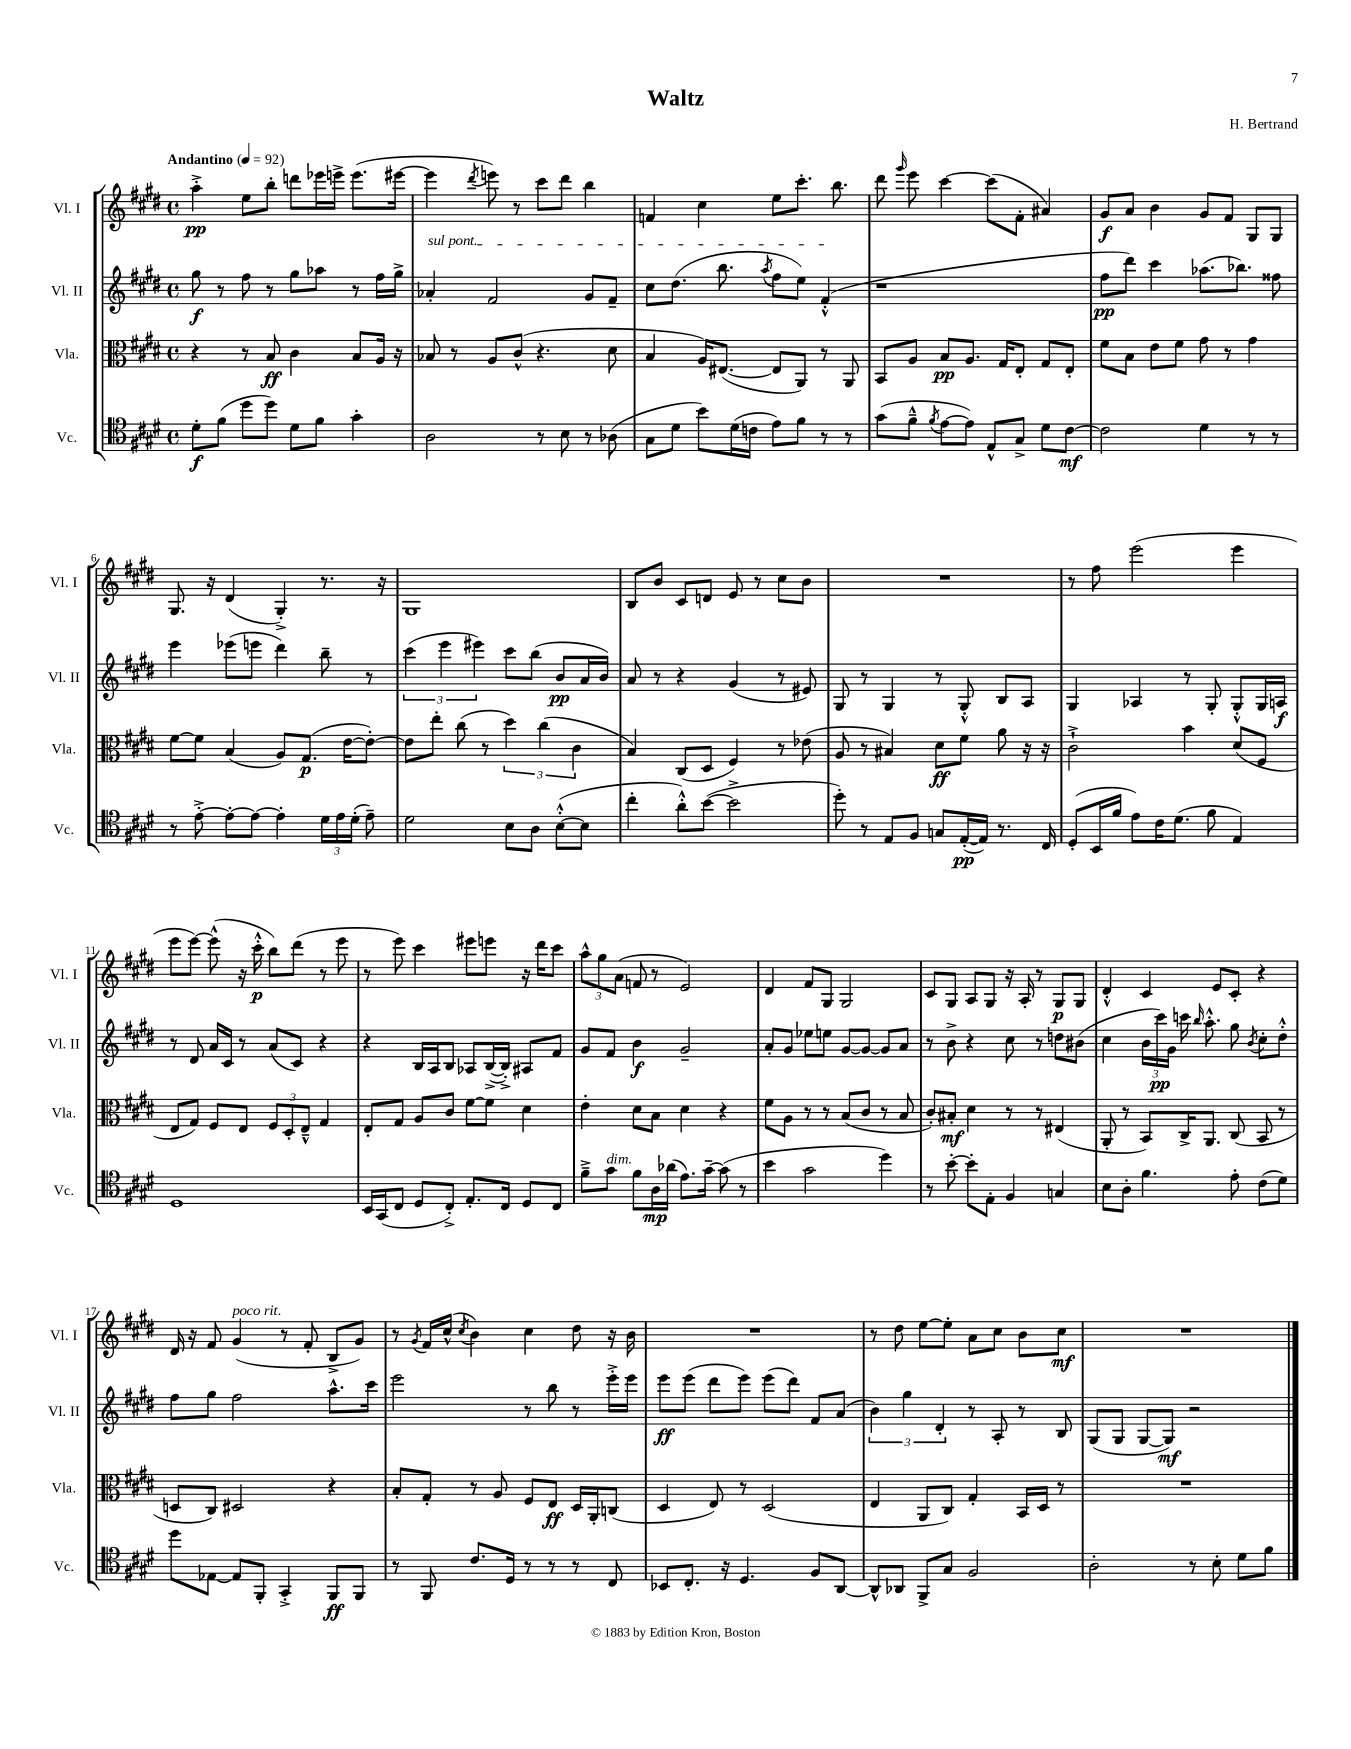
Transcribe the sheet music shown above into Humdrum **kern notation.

**kern	**kern	**kern	**kern
*staff4	*staff3	*staff2	*staff1
*clefC4	*clefC3	*clefG2	*clefG2
*k[f#c#g#d#]	*k[f#c#g#d#]	*k[f#c#g#d#]	*k[f#c#g#d#]
*M4/4	*M4/4	*M4/4	*M4/4
*met(c)	*met(c)	*met(c)	*met(c)
*MM92	*MM92	*MM92	*MM92
8d#'	4r	8gg#	4aa'^
(8f#	.	8r	.
8dd#	8r	8ff#	8ee
8dd#)	8B	8r	8bb'
8d#	4c#	8gg#	8ddd
8f#	.	8aa-	16eee-
.	.	.	16eee^
4g#'	8B	8r	(8.eee
.	16A	16ff#	.
.	16r	16gg#^	[16eee#
=	=	=	=
2A	8B-	4a-'	4eee#]
.	8r	.	.
.	.	.	8qddd#
.	8A	2f#	8eee)
.	(8c#^^	.	8r
8r	4.r	.	8ccc#
8B	.	.	8ddd#
8r	.	8g#	4bb
(8A-	8d#	8f#~	.
=	=	=	=
8G#	4B	8cc#	4f
8d#	.	(8.dd#	.
8b)	16A)	.	4cc#
.	([8.E#	8.bb	.
(16d#	.	.	.
16c	.	.	.
.	.	8qaa	.
8e)	8E#]	8ff#	8ee
8f#	8AA)	8ee)	8.ccc#'
8r	8r	(4f#'^^	.
.	.	.	8.bb
8r	8AA	.	.
=	=	=	=
(8g#	8BB	1r	8ddd#
.	.	.	16qqggg#
8f#~^^	8A	.	8eee
8qf#	.	.	.
[8e	8B	.	[4ccc#
8e])	8.A	.	.
8E^^	.	.	(8ccc#]
.	16G#	.	.
8G#^	8E'	.	8f#'
8d#	8G#	.	4a#)
[8c#	8E'	.	.
=	=	=	=
2c#]	8f#	8ff#	8g#
.	8B	8ddd#)	8a
.	8e	4ccc#	4b
.	8f#	.	.
4d#	8g#	(8.aa-	8g#
.	8r	.	8f#
.	.	8.bb-)	.
8r	4g#	.	8G#
8r	.	8ff##	8G#
=	=	=	=
8r	[8f#	4eee	8.G#
[8e'^	8f#]	.	.
.	.	.	16r
8e'_	(4B	(8eee-	(4d#
8e_	.	8eee	.
4e']	8A)	4ddd#)	4G#'^)
.	(8.G#	.	.
24d#	.	8bb~	8.r
24e	.	.	.
.	[16e	.	.
(24d#'	.	.	.
8e~)	8e'_)	8r	.
.	.	.	16r
=	=	=	=
2d#	8e]	(6ccc#	1G#
.	8ee'	.	.
.	.	6eee	.
.	(8cc#	.	.
.	.	6eee#)	.
.	8r	.	.
8B	6dd#)	8ccc#	.
8A	.	(8bb	.
.	(6cc#	.	.
([8B'^^	.	8b	.
.	6c#	.	.
8B]	.	16a	.
.	.	16b)	.
=	=	=	=
4cc#'	4B)	8a	8B
.	.	8r	8b
8a'^^)	(8C#	4r	8c#
([8b	8D#	.	8d
2b^]	4F#)	(4g#	8e
.	.	.	8r
.	8r	8r	8cc#
.	(8e-	8e#)	8b
=	=	=	=
8dd#')	8A	8G#	1r
8r	8r	8r	.
8E	4B#)	4G#	.
8F#	.	.	.
8G	8d#	8r	.
([16E'	8f#	8G#'^^	.
16E])	.	.	.
8.r	8a	8B	.
.	16r	8A	.
16C#	16r	.	.
=	=	=	=
(8D#'	2c#`^	4G#	8r
16BB	.	.	8ff#
16f#	.	.	.
8e)	.	4A-	(2eee
16c#	.	.	.
(8.d#	.	.	.
.	4b	8r	.
8f#	.	8G#'	.
4E)	(8d#	8G#'^^	4eee
.	8F#	16G#	.
.	.	16A	.
=	=	=	=
1D#	8E	8r	8eee
.	8G#)	8d#	[8eee)
.	8F#	16a	(8eee^^]
.	.	16c#	.
.	8E	8r	16r
.	.	.	16ccc#'^^
.	12F#	(8a	8bb)
.	12D#'	.	.
.	.	8c#)	(8ddd#
.	12E~^^	.	.
.	4G#	4r	8r
.	.	.	8eee
=	=	=	=
16BB	8E'	4r	8r
(16GG#	.	.	.
8C#	8G#	.	8eee)
8D#	8A	16B	4ccc#
.	.	16A	.
8C#'^)	8c#	8B	.
8.E'	[8f#	8A-	8eee#
.	8f#]	([16B^	8eee
16C#	.	16B'^])	.
8D#	4d#	8A#	16r
.	.	.	16ddd#
8C#	.	8f#	8ccc#
=	=	=	=
8f#~^	4e'	8g#	12aa^^
.	.	.	12gg#
8g#	.	8f#	.
.	.	.	(12a
8f#	8d#	4b	8f
16A	8B	.	8r
(16a-	.	.	.
8.e)	4d#	2g#~	2e)
[16g#~	.	.	.
(8g#]	4r	.	.
8r	.	.	.
=	=	=	=
4b	8f#	8a'	4d#
.	8A	8g#	.
2g#	8r	8ee-	8f#
.	8r	8ee	8G#
.	(8B	[8g#	2G#
.	8c#	8g#_	.
4dd#)	8r	8g#]	.
.	8B	8a	.
=	=	=	=
8r	8c#')	8r	8c#
[8b'	8B#'	8b^	8G#
8b']	4d#	4r	8A
8E'	.	.	8G#
4F#	8r	8cc#	16r
.	.	.	16A'
.	8r	8r	8r
4G	(4E#	8dd	8G#
.	.	(8b#	8G#
=	=	=	=
8B	8AA'	4cc#	4d#'^^
8A'	8r	.	.
4.f#	8BB)	24b	4c#
.	.	24ccc#)	.
.	.	24g#	.
.	16C#^	16ccc	.
.	.	16qqbb	.
.	8.AA	8.aa'^^	.
.	.	.	8e
8e'	(8C#	8gg#	8c#'
.	.	8qb	.
(8c#	8BB	8cc#'	4r
8d#)	8r	8dd#'^^	.
=	=	=	=
8dd#	8D	8ff#	16d#
.	.	.	16r
[8E-	8C#)	8gg#	8f#
8E-]	2D#	2ff#	(4g#
8FF#'	.	.	.
4GG#'^	.	.	8r
.	.	.	8f#'
8FF#	4r	8.aa^^	8B^
8FF#	.	.	8g#)
.	.	16ccc#	.
=	=	=	=
8r	8B'	2eee	8r
.	.	.	8qg#
8FF#	8G#'	.	16f#
.	.	.	(16cc#^^
.	.	.	8qcc#
8.c#	8r	.	4b)
.	8A	.	.
16D#	.	.	.
8r	8F#	8r	4cc#
8r	8E	8bb	.
8r	16D#	8r	8dd#
.	16AA'	.	.
8C#	(8C	16eee'^	16r
.	.	16eee	16b
=	=	=	=
8BB-	4D#	8eee	1r
8.C#'	.	(8eee	.
.	8E)	8ddd#	.
16r	.	.	.
4.D#	8r	8eee)	.
.	(2D#	(8eee	.
.	.	8ddd#)	.
8F#	.	8f#	.
[8AA	.	(8a	.
=	=	=	=
8AA^^]	4E	6b)	8r
8AA-	.	.	8dd#
.	.	6gg#	.
8FF#^	8AA	.	[8ee
.	.	6d#'	.
8G#	8C#)	.	8ee']
2F#	4G#'	8r	8a
.	.	8A'	8cc#
.	16BB	8r	8b
.	16D#	.	.
.	8r	8B	8cc#
=	=	=	=
2A'	1r	(8G#	1r
.	.	8G#	.
.	.	[8G#	.
.	.	8G#])	.
8r	.	2r	.
8B'	.	.	.
8d#	.	.	.
8f#	.	.	.
==	==	==	==
*-	*-	*-	*-
